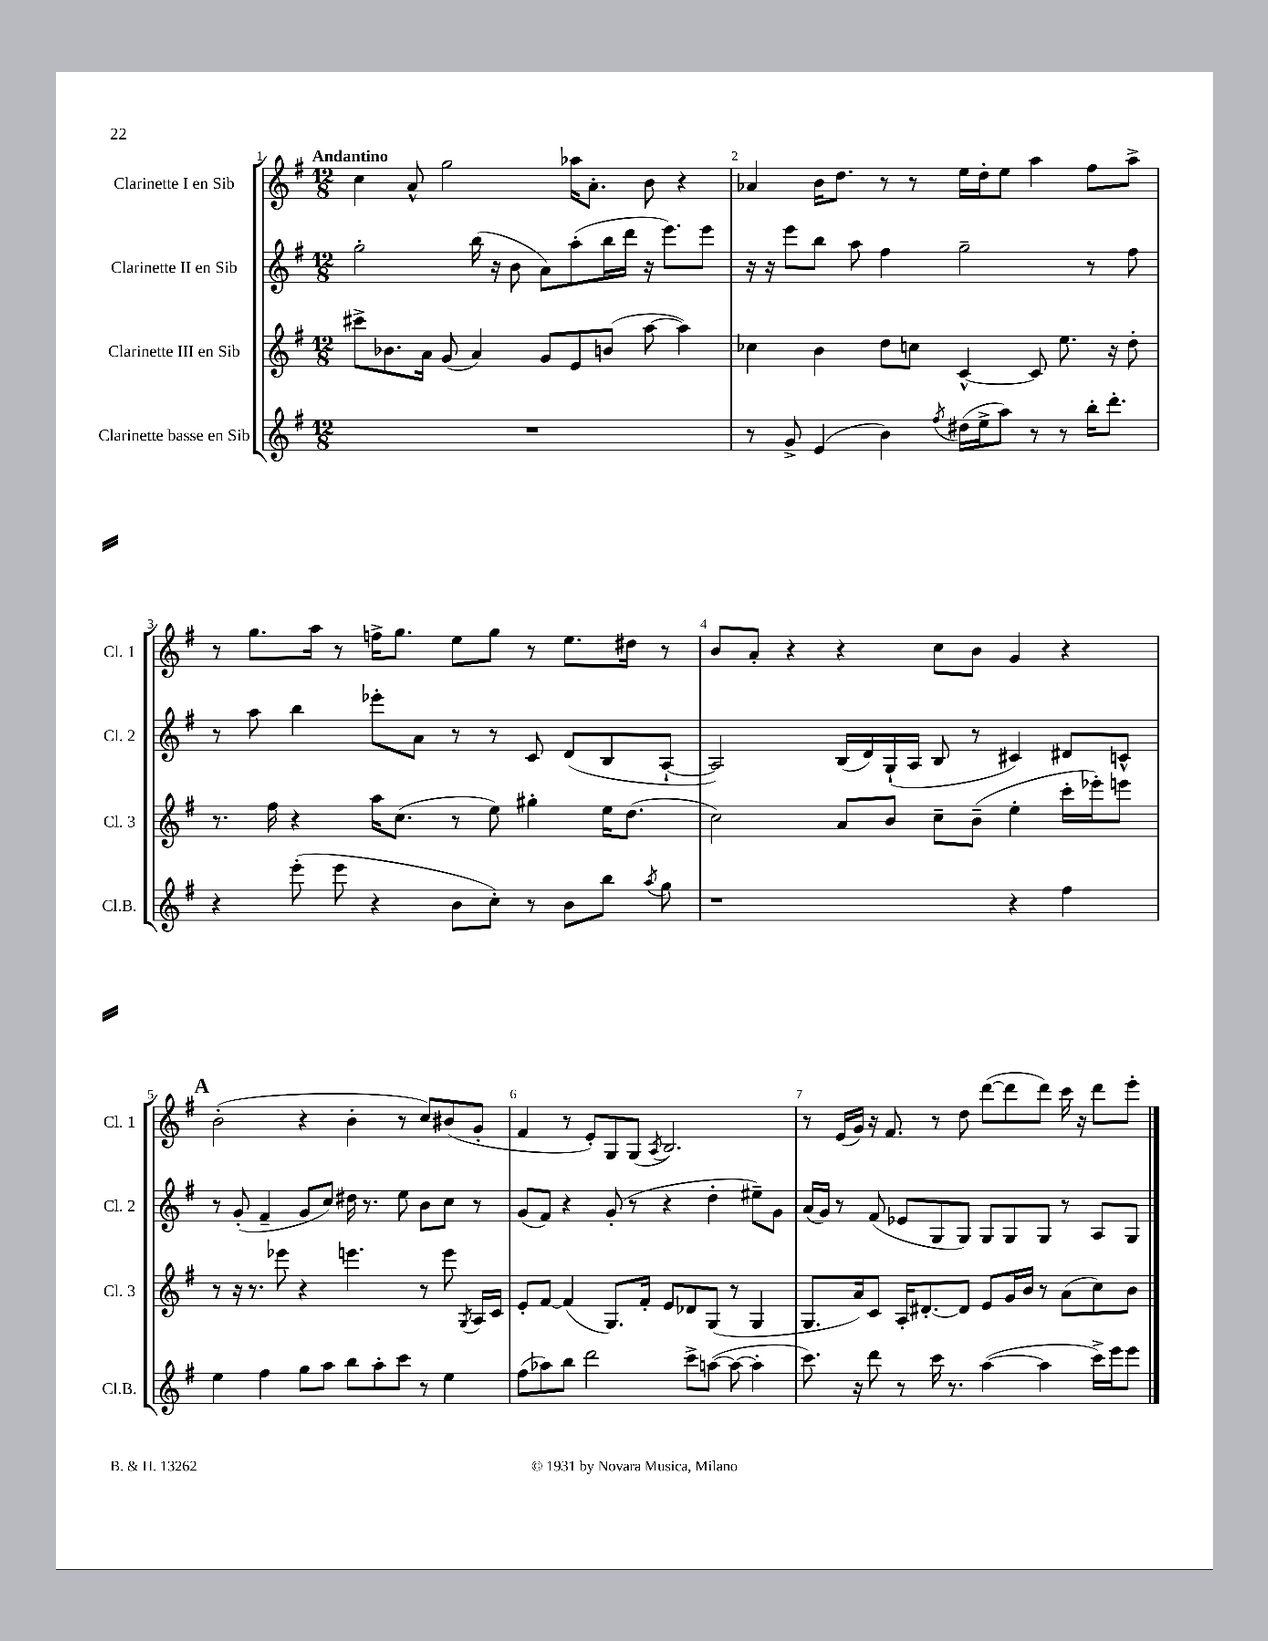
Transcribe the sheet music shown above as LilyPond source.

<<
\new StaffGroup <<
\new Staff = "s0" \with { instrumentName = "Clarinette I en Sib" shortInstrumentName = "Cl. 1" } {
    \clef treble \key g \major \numericTimeSignature \time 12/8 \tempo "Andantino"
    \autoBeamOff c''4 a'8-^ g''2 aes''16[ a'8.]-. b'8 r4 |
    aes'4 b'16[ d''8.] r8 r8 e''16[ d''16-. e''8] a''4 fis''8[ a''8]-> |
    r8 g''8.[ a''16] r8 f''16[-> g''8.] e''8[ g''8] r8 e''8.[ dis''16] r8 |
    b'8[ a'8]-. r4 r4 c''8[ b'8] g'4 r4 |
    \mark \markup { \bold "A" } b'2-.( r4 b'4-. r8 c''8[) bis'8( g'8]-. |
    fis'4 r8 e'8[-.) g8 g8]( \acciaccatura { a8 } b2.) |
    r8 e'16[( g'16]) r16 fis'8. r8 d''8 d'''8[~( d'''8 d'''8]) c'''16 r16 d'''8[ e'''8]-. \bar "|." |
}
\new Staff = "s1" \with { instrumentName = "Clarinette II en Sib" shortInstrumentName = "Cl. 2" } {
    \clef treble \key g \major \numericTimeSignature \time 12/8
    \autoBeamOff g''2-. b''16( r16 b'8 a'8[) a''8-.( b''16 d'''16] r16 e'''8.[) e'''8] |
    r16 r16 e'''8[ b''8] a''8 fis''4 g''2-- r8 fis''8 |
    r8 a''8 b''4 ees'''8[-. a'8] r8 r8 c'8 d'8[( b8 a8]~-! |
    a2) b16[( d'16) g16-!( a16] b8 r8 cis'4) dis'8[ c'8]-^ |
    \mark \markup { \bold "A" } r8 g'8-.( fis'4-- g'8[ c''8]) dis''16 r8. e''8 b'8[ c''8] r8 |
    g'8[( fis'8]) r4 g'8-.( r8 r4 d''4-. eis''8[--) g'8] |
    a'16[( g'16]) r8 fis'8( ees'8[ g8 g8]) g8[ g8 g8] r8 a8[ g8] \bar "|." |
}
\new Staff = "s2" \with { instrumentName = "Clarinette III en Sib" shortInstrumentName = "Cl. 3" } {
    \clef treble \key g \major \numericTimeSignature \time 12/8
    \autoBeamOff cis'''8[-> bes'8. a'16] g'8( a'4) g'8[ e'8 b'8]( a''8~ a''4) |
    ces''4 b'4 d''8[ c''8] c'4~-^ c'8 e''8. r16 d''8-. |
    r8. fis''16 r4 a''16[ c''8.]( r8 e''8) gis''4-. e''16[ d''8.]( |
    c''2) a'8[ b'8] c''8[-- b'8]--( e''4-. c'''16[-. ees'''16-.) e'''8] |
    \mark \markup { \bold "A" } r8 r16 r8. ees'''8 r4 e'''4. r8 e'''8 \acciaccatura { g8 } a16[ c'16] |
    e'8[-. fis'8]~ fis'4( g8.[) fis'16]-. e'8[ des'8 g8]( r8 g4 |
    g8.[ a'16) c'8] a16[-. dis'8.~-. dis'8] e'8[ g'16 b'16] r8 a'8[( c''8) b'8] \bar "|." |
}
\new Staff = "s3" \with { instrumentName = "Clarinette basse en Sib" shortInstrumentName = "Cl.B." } {
    \clef treble \key g \major \numericTimeSignature \time 12/8
    \autoBeamOff R1. |
    r8 g'8-> e'4( b'4) \acciaccatura { fis''8 } dis''16[( e''16-> a''8]) r8 r8 b''16[-. d'''8.]-. |
    r4 e'''8-.( e'''8 r4 b'8[ c''8]-.) r8 b'8[ b''8] \acciaccatura { a''8 } g''8 |
    r1 r4 fis''4 |
    \mark \markup { \bold "A" } e''4 fis''4 g''8[ a''8] b''8[ a''8-. c'''8] r8 e''4 |
    fis''8[( aes''8) b''8] d'''2 c'''8[-> a''8]~( a''8~ a''4-. |
    c'''8.) r16 d'''8 r8 c'''16 r8. a''4~( a''4 c'''16[->) e'''16 e'''8] \bar "|." |
}
>>
>>
\layout { \context { \Score \override BarNumber.break-visibility = ##(#f #t #t) barNumberVisibility = #all-bar-numbers-visible } }
